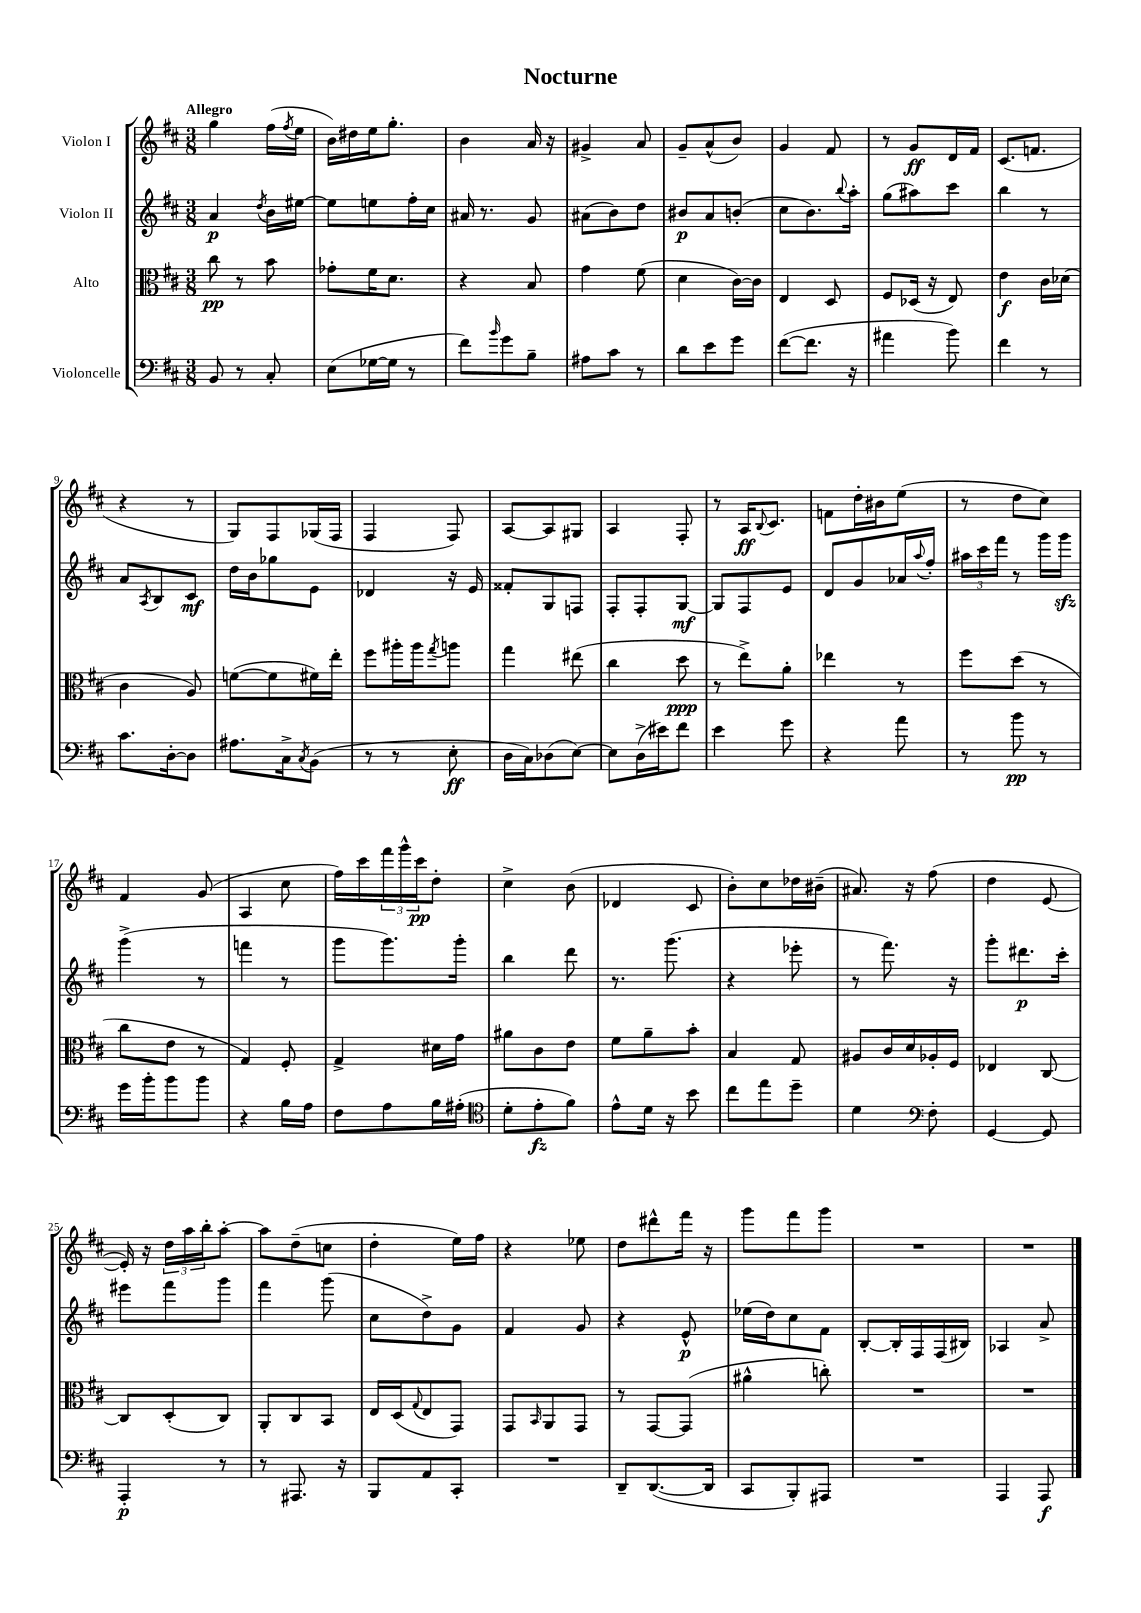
\header { title = "Nocturne" }
<<
\new StaffGroup <<
\new Staff = "s0" \with { instrumentName = "Violon I" } {
    \clef treble \key d \major \numericTimeSignature \time 3/8 \tempo "Allegro"
    g''4 fis''16( \acciaccatura { fis''8 } e''16 |
    b'16) dis''16 e''16 g''8.-. |
    b'4 a'16 r16 |
    gis'4-> a'8 |
    g'8-- a'8-^( b'8) |
    g'4 fis'8 |
    r8 g'8\ff d'16 fis'16 |
    cis'8.( f'8. |
    r4 r8 |
    g8) fis8 ges16( fis16 |
    fis4 fis8) |
    a8~ a8 gis8 |
    a4 fis8-. |
    r8 a16\ff \appoggiatura { b8 } cis'8. |
    f'8 d''16-. bis'16 e''8( |
    r8 d''8 cis''8) |
    fis'4 g'8( |
    a4 cis''8 |
    fis''16) cis'''16 \tuplet 3/2 { fis'''16 g'''16-^ cis'''16\pp } d''8-. |
    cis''4-> b'8( |
    des'4 cis'8 |
    b'8-.) cis''8 des''16 bis'16--( |
    ais'8.) r16 fis''8( |
    d''4 e'8~ |
    e'16-.) r16 \tuplet 3/2 { d''16 a''16 b''16-. } a''8~-. |
    a''8 d''8--( c''8 |
    d''4-. e''16) fis''16 |
    r4 ees''8 |
    d''8 dis'''8-^ fis'''16 r16 |
    g'''8 fis'''8 g'''8 |
    R4. |
    R4. \bar "|." |
}
\new Staff = "s1" \with { instrumentName = "Violon II" } {
    \clef treble \key d \major \numericTimeSignature \time 3/8
    a'4\p \acciaccatura { d''8 } b'16 eis''16~ |
    eis''8 e''8 fis''16-. cis''16 |
    ais'16 r8. g'8 |
    ais'8( b'8) d''8 |
    bis'8\p a'8 b'8-.( |
    cis''8 b'8.) \appoggiatura { b''8 } a''16-. |
    g''8( ais''8) cis'''8 |
    b''4 r8 |
    a'8 \acciaccatura { a8 } b8 cis'8\mf |
    d''16 b'16 ges''8 e'8 |
    des'4 r16 e'16 |
    fisis'8-. g8 f8 |
    fis8-. fis8-. g8~\mf |
    g8 fis8 e'8 |
    d'8 g'8 aes'16 \appoggiatura { a''8 } fis''16-. |
    \tuplet 3/2 { ais''16 cis'''16 fis'''16 } r8 g'''16 g'''16\sfz |
    g'''4->( r8 |
    f'''4 r8 |
    g'''8 g'''8.) g'''16-. |
    b''4 d'''8 |
    r8. g'''8.( |
    r4 ees'''8-. |
    r8 fis'''8.) r16 |
    g'''8-. dis'''8.\p cis'''16-. |
    eis'''8 fis'''8 g'''8 |
    fis'''4 g'''8( |
    cis''8 d''8->) g'8 |
    fis'4 g'8 |
    r4 e'8-^\p |
    ees''16( d''16) cis''8 fis'8 |
    b8~-. b16-. fis16 fis16( bis16) |
    aes4 a'8-> \bar "|." |
}
\new Staff = "s2" \with { instrumentName = "Alto" } {
    \clef alto \key d \major \numericTimeSignature \time 3/8
    cis''8\pp r8 b'8 |
    ges'8-. fis'16 d'8. |
    r4 b8 |
    g'4 fis'8( |
    d'4 cis'16~) cis'16 |
    e4 d8 |
    fis8 des16( r16 e8) |
    e'4\f cis'16 des'16( |
    cis'4 a8) |
    f'8~( f'8 fis'16) e''16-. |
    fis''8 ais''16-. ais''16 \acciaccatura { g''8 } a''8 |
    g''4 eis''8( |
    cis''4 d''8\ppp |
    r8 e''8->) a'8-. |
    ees''4 r8 |
    fis''8 d''8( r8 |
    cis''8 e'8 r8 |
    g4) fis8-. |
    g4-> dis'16 g'16 |
    ais'8 cis'8 e'8 |
    fis'8 a'8-- b'8-. |
    b4 g8 |
    ais8 cis'16 d'16 aes16-. fis16 |
    ees4 cis8~ |
    cis8 d8-.( cis8) |
    a,8-. cis8 b,8 |
    e16 d16( \appoggiatura { g8 } e8 g,8) |
    g,8 \grace { b,16 } a,8 g,8 |
    r8 g,8~ g,8( |
    ais'4-^ c''8-.) |
    R4. |
    R4. \bar "|." |
}
\new Staff = "s3" \with { instrumentName = "Violoncelle" } {
    \clef bass \key d \major \numericTimeSignature \time 3/8
    b,8 r8 cis8-. |
    e8( ges16~ ges16 r8 |
    fis'8) \grace { b'16 } g'8 b8-- |
    ais8 cis'8 r8 |
    d'8 e'8 g'8 |
    fis'8~( fis'8. r16 |
    ais'4 b'8) |
    fis'4 r8 |
    cis'8. d16~-. d8 |
    ais8. cis16-> \acciaccatura { cis8 } b,8( |
    r8 r8 e8-.\ff |
    d16 cis16) des8( e8~) |
    e8 d16->( eis'16) fis'8 |
    e'4 g'8 |
    r4 a'8 |
    r8 b'8\pp r8 |
    g'16 b'16-. b'8 b'8 |
    r4 b16 a16 |
    fis8 a8 b16 ais16-.( |
    \clef tenor d'8-. e'8-.\fz fis'8) |
    e'8-^ d'16 r16 b'8 |
    cis''8 e''8 d''8-- |
    d'4 \clef bass fis8-. |
    g,4~ g,8 |
    a,,4-.\p r8 |
    r8 ais,,8. r16 |
    b,,8 a,8 cis,8-. |
    R4. |
    d,8-- d,8.~( d,16 |
    cis,8 b,,8-.) ais,,8 |
    R4. |
    a,,4 a,,8\f \bar "|." |
}
>>
>>
